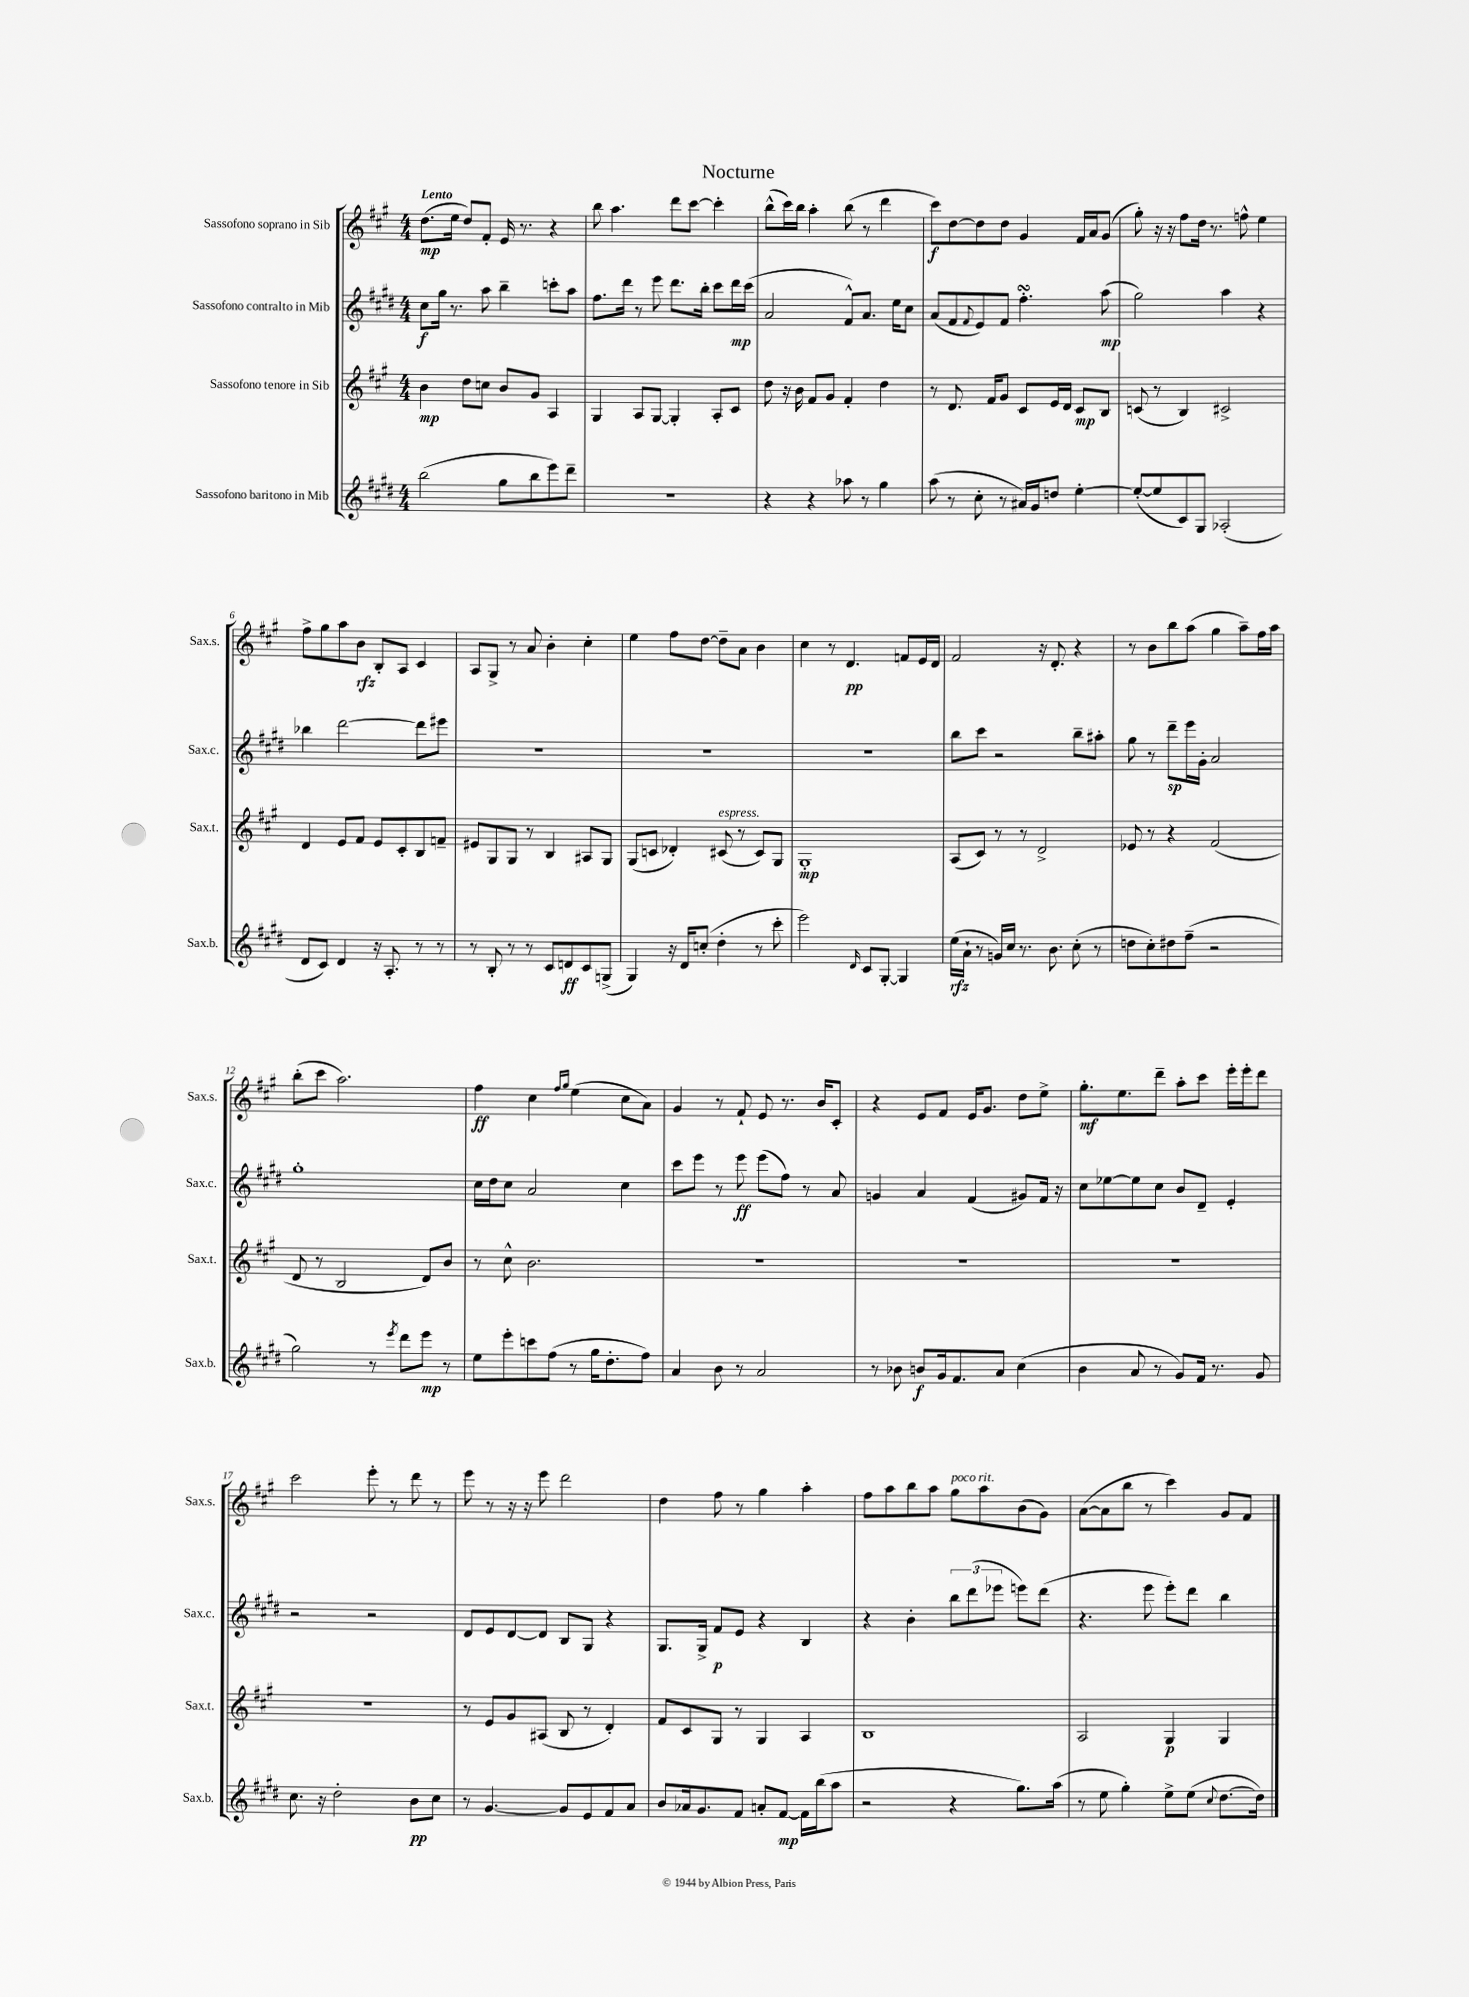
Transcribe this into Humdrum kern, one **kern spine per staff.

**kern	**dynam	**kern	**dynam	**kern	**dynam	**kern	**dynam
*part4	*part4	*part3	*part3	*part2	*part2	*part1	*part1
*staff4	*staff4	*staff3	*staff3	*staff2	*staff2	*staff1	*staff1
*I"Sassofono baritono in Mib	*	*I"Sassofono tenore in Sib	*	*I"Sassofono contralto in Mib	*	*I"Sassofono soprano in Sib	*
*I'Sax.b.	*	*I'Sax.t.	*	*I'Sax.c.	*	*I'Sax.s.	*
*clefG2	*	*clefG2	*	*clefG2	*	*clefG2	*
*k[f#c#g#d#]	*	*k[f#c#g#]	*	*k[f#c#g#d#]	*	*k[f#c#g#]	*
*M4/4	*	*M4/4	*	*M4/4	*	*M4/4	*
=1	=1	=1	=1	=1	=1	=1	=1
!	!	!	!	!	!	!LO:TX:a:B:t=Lento	!
(2bb\	.	4b\	mp	8cc#\L	f	(8.dd\L	mp
.	.	.	.	16gg#\Jk	.	.	.
.	.	.	.	8.r	.	16ee\Jk	.
.	.	8dd\L	.	.	.	8dd/L)	.
.	.	8ccn\J	.	8aa\	.	8f#'/J	.
8gg#\L	.	8b/L	.	4bb~\	.	16e/	.
.	.	.	.	.	.	8.r	.
8bb\	.	8g#/J	.	.	.	.	.
8eee\)	.	4A/	.	8cccn'\L	.	4r	.
8ddd#~\J	.	.	.	8aa\J	.	.	.
=2	=2	=2	=2	=2	=2	=2	=2
1r	.	4G#/	.	8.ff#\L	.	8bb\	.
.	.	.	.	.	.	4.aa\	.
.	.	.	.	16ddd#\Jk	.	.	.
.	.	8A/L	.	8r	.	.	.
.	.	[8G#/J	.	8eee\	.	.	.
.	.	4G#'/]	.	8.ddd#\L	.	8ddd\L	.
.	.	.	.	.	.	[8ccc#\J	.
.	.	.	.	16bb'\Jk	.	.	.
.	.	8A'/L	.	8ccc#\L	.	4ccc#'\]	.
.	.	8c#/J	.	16ddd#\L	mp	.	.
.	.	.	.	(16ccc#\JJ	.	.	.
=3	=3	=3	=3	=3	=3	=3	=3
4r	.	8dd\	.	2a/	.	(8bb^^\L	.
.	.	16r	.	.	.	16ccc#\L)	.
.	.	16b\	.	.	.	16bb\JJ	.
4r	.	8f#/L	.	.	.	4aa'\	.
.	.	8g#/J	.	.	.	.	.
8aa-X\	.	4f#'/	.	8f#^^/L)	.	(8bb\	.
8r	.	.	.	8.a/J	.	8r	.
4gg#\	.	4dd\	.	.	.	4ddd\	.
.	.	.	.	16ee\KL	.	.	.
.	.	.	.	8cc#\J	.	.	.
=4	=4	=4	=4	=4	=4	=4	=4
(8aa\	.	8r	.	(8a/L	.	8ccc#\L)	f
8r	.	8.d/	.	8f#/	.	[8dd\	.
.	.	.	.	8qqf#/	.	.	.
8cc#'\	.	.	.	8e/)	.	8dd\]	.
.	.	16f#/KL	.	.	.	.	.
8r	.	8g#/J	.	8f#/J	.	8dd\J	.
16a#X/LL)	.	8c#/L	.	4.ff#sSSS'\	.	4g#/	.
16g#/J	.	.	.	.	.	.	.
8ddn/J	.	16e/L	.	.	.	.	.
.	.	16d/JJ	.	.	.	.	.
[4ee'\	.	8c#/L	mp	.	.	16f#/LL	.
.	.	.	.	.	.	16a/J	.
.	.	8B/J	.	(8aa\	mp	(8g#/J	.
=5	=5	=5	=5	=5	=5	=5	=5
(8ee'/L_	.	(8cn/	.	2gg#\)	.	8gg#'\)	.
8ee/]	.	8r	.	.	.	16r	.
.	.	.	.	.	.	16r	.
8c#/)	.	4B/)	.	.	.	8ff#\L	.
8G#/J	.	.	.	.	.	16dd\Jk	.
.	.	.	.	.	.	8.r	.
(2A-X'/	.	2c#X^/	.	4aa\	.	.	.
.	.	.	.	.	.	8ffn^^\	.
.	.	.	.	4r	.	4ee\	.
!!LO:LB:g=z
=6	=6	=6	=6	=6	=6	=6	=6
8d#/L	.	4d/	.	4bb-X\	.	8ff#^\L	.
8c#/J)	.	.	.	.	.	8gg#\	.
4d#/	.	8e/L	.	[2ddd#\	.	8aa\	.
.	.	8f#/J	.	.	.	8b\J	rfz
16r	.	8e/L	.	.	.	8B'/L	.
8.A'/	.	.	.	.	.	.	.
.	.	8c#'/	.	.	.	8A/J	.
8r	.	8B/	.	8ddd#\L]	.	4c#/	.
8r	.	8fn~/J	.	8eee#X\J	.	.	.
=7	=7	=7	=7	=7	=7	=7	=7
8r	.	8e#X/L	.	1r	.	8A/L	.
8B'/	.	8G#/	.	.	.	8G#^/J	.
8r	.	8G#/J	.	.	.	8r	.
8r	.	8r	.	.	.	8a/	.
8c#/L	.	4B/	.	.	.	4b'\	.
8dn/	ff	.	.	.	.	.	.
8c#/	.	8A#X/L	.	.	.	4cc#'\	.
(8Gn^/J	.	8G#/J	.	.	.	.	.
=8	=8	=8	=8	=8	=8	=8	=8
4G#/)	.	(8G#/L	.	1r	.	4ee\	.
.	.	8cn/J	.	.	.	.	.
16r	.	4d-X'/)	.	.	.	8ff#\L	.
16d#/KL	.	.	.	.	.	.	.
(8ccn'/J	.	.	.	.	.	[8dd\J	.
!	!	!LO:TX:a:i:t=espress.	!	!	!	!	!
4dd#'\	.	(8c#X/	.	.	.	8dd~\L]	.
.	.	8r	.	.	.	8a\J	.
8r	.	8c#/L)	.	.	.	4b\	.
8ccc#'\	.	8G#/J	.	.	.	.	.
=9	=9	=9	=9	=9	=9	=9	=9
2eee\)	.	1G#'	mp	1r	.	4cc#\	.
.	.	.	.	.	.	8r	.
.	.	.	.	.	.	4.d/	pp
16qqd#/	.	.	.	.	.	.	.
8c#/L	.	.	.	.	.	.	.
[8G#'/J	.	.	.	.	.	.	.
4G#/]	.	.	.	.	.	8fn/L	.
.	.	.	.	.	.	16e/L	.
.	.	.	.	.	.	16d/JJ	.
=10	=10	=10	=10	=10	=10	=10	=10
(16ee\LL	rfz	(8A/L	.	8bb\L	.	2f#/	.
16a`\JJ	.	.	.	.	.	.	.
8r	.	8c#/J)	.	8ccc#\J	.	.	.
16gn/LL)	.	8r	.	2r	.	.	.
16cc#/JJ	.	.	.	.	.	.	.
8.r	.	8r	.	.	.	.	.
.	.	2d^/	.	.	.	16r	.
8.b\	.	.	.	.	.	8.d'/	.
(8cc#'\	.	.	.	8bb~\L	.	4r	.
8r	.	.	.	8aa#X'\J	.	.	.
=11	=11	=11	=11	=11	=11	=11	=11
8ddn\L	.	8e-X/	.	8gg#\	.	8r	.
8cc#'\)	.	8r	.	8r	.	8b\L	.
8dd#X\	.	4r	.	8ddd#~\L	sp	8bb\	.
(8ff#~\J	.	.	.	16eee\L	.	(8aa\J	.
.	.	.	.	16g#'\JJ	.	.	.
2r	.	(2f#/	.	2a/	.	4gg#\	.
.	.	.	.	.	.	8aa~\L)	.
.	.	.	.	.	.	16ff#\L	.
.	.	.	.	.	.	16aa\JJ	.
!!LO:LB:g=z
=12	=12	=12	=12	=12	=12	=12	=12
2gg#\)	.	8d/	.	1gg#'	.	(8bb'\L	.
.	.	8r	.	.	.	8ccc#\J	.
.	.	2B/	.	.	.	2.aa\)	.
8r	.	.	.	.	.	.	.
8qeee/	.	.	.	.	.	.	.
8ddd#\L	.	.	.	.	.	.	.
8eee\J	mp	8d/L)	.	.	.	.	.
8r	.	8b/J	.	.	.	.	.
=13	=13	=13	=13	=13	=13	=13	=13
8ee\L	.	8r	.	16cc#\LL	.	4ff#\	ff
.	.	.	.	16dd#\J	.	.	.
8eee'\	.	8cc#^^\	.	8cc#\J	.	.	.
8cccn\	.	2.b\	.	2a/	.	4cc#\	.
(8ff#\J	.	.	.	.	.	.	.
.	.	.	.	.	.	16qqff#/LL	.
.	.	.	.	.	.	16qqgg#/JJ	.
8r	.	.	.	.	.	(4ee\	.
16gg#\KL	.	.	.	.	.	.	.
8.dd#'\	.	.	.	.	.	.	.
.	.	.	.	4cc#\	.	8cc#\L	.
8ff#\J)	.	.	.	.	.	8a\J)	.
=14	=14	=14	=14	=14	=14	=14	=14
4a/	.	1r	.	8ccc#\L	.	4g#/	.
.	.	.	.	8eee\J	.	.	.
8b\	.	.	.	8r	.	8r	.
8r	.	.	.	8eee\	ff	8f#`/	.
2a/	.	.	.	(8eee\L	.	8e/	.
.	.	.	.	8ff#\J)	.	8.r	.
.	.	.	.	8r	.	.	.
.	.	.	.	.	.	16b/KL	.
.	.	.	.	8a/	.	8c#'/J	.
=15	=15	=15	=15	=15	=15	=15	=15
8r	.	1r	.	4gn/	.	4r	.
8b-X\	.	.	.	.	.	.	.
8bn/L	f	.	.	4a/	.	8e/L	.
16g#/k	.	.	.	.	.	8f#/J	.
8.f#/	.	.	.	.	.	.	.
.	.	.	.	(4f#/	.	16e/KL	.
.	.	.	.	.	.	8.g#/J	.
8a/J	.	.	.	.	.	.	.
(4cc#\	.	.	.	8g#X/L)	.	8dd\L	.
.	.	.	.	16f#/Jk	.	8ee^\J	.
.	.	.	.	16r	.	.	.
=16	=16	=16	=16	=16	=16	=16	=16
4b\	.	1r	.	8cc#\L	.	8.gg#'\L	mf
.	.	.	.	[8ee-X\	.	.	.
.	.	.	.	.	.	8.ee\	.
8a/	.	.	.	8ee-\]	.	.	.
8r	.	.	.	8cc#\J	.	8ddd~\J	.
8g#/L)	.	.	.	8b/L	.	8aa'\L	.
16f#/Jk	.	.	.	8d#~/J	.	8ccc#\J	.
8.r	.	.	.	.	.	.	.
.	.	.	.	4e'/	.	16eee'\LL	.
.	.	.	.	.	.	16eee'\J	.
8g#/	.	.	.	.	.	8ddd\J	.
!!LO:LB:g=z
=17	=17	=17	=17	=17	=17	=17	=17
8.cc#\	.	1r	.	2r	.	2ccc#\	.
16r	.	.	.	.	.	.	.
2dd#'\	.	.	.	.	.	.	.
.	.	.	.	2r	.	8eee'\	.
.	.	.	.	.	.	8r	.
8b\L	pp	.	.	.	.	8ddd\	.
8cc#\J	.	.	.	.	.	8r	.
=18	=18	=18	=18	=18	=18	=18	=18
8r	.	8r	.	8d#/L	.	8eee\	.
[4.g#/	.	8e/L	.	8e/	.	8r	.
.	.	8g#/	.	[8d#/	.	16r	.
.	.	.	.	.	.	16r	.
.	.	(8A#X/J	.	8d#/J]	.	8eee\	.
8g#/L]	.	8B/	.	8B/L	.	2ddd\	.
8e/	.	8r	.	8G#/J	.	.	.
8f#/	.	4d'/)	.	4r	.	.	.
8a/J	.	.	.	.	.	.	.
=19	=19	=19	=19	=19	=19	=19	=19
8b/L	.	8f#/L	.	8.G#/L	.	4dd\	.
16a-X/k	.	8c#/	.	.	.	.	.
8.g#/	.	.	.	16G#^/Jk	.	.	.
.	.	8G#/J	.	8f#/L	p	8ff#\	.
8f#/J	.	8r	.	8e/J	.	8r	.
8an'/L	.	4G#/	.	4r	.	4gg#\	.
[8f#/J	mp	.	.	.	.	.	.
16f#\LL]	.	4A/	.	4B/	.	4aa'\	.
(16bb\J	.	.	.	.	.	.	.
8aa\J	.	.	.	.	.	.	.
=20	=20	=20	=20	=20	=20	=20	=20
2r	.	1B	.	4r	.	8ff#\L	.
.	.	.	.	.	.	8aa\	.
.	.	.	.	4b'\	.	8bb\	.
.	.	.	.	.	.	8aa\J	.
!	!	!	!	!	!	!LO:TX:a:i:t=poco rit.	!
4r	.	.	.	12bb\L	.	8gg#\L	.
.	.	.	.	(12ddd#\	.	.	.
.	.	.	.	.	.	8aa\	.
.	.	.	.	12eee-X\J	.	.	.
8.gg#\L)	.	.	.	8eeen\L)	.	(8b\	.
.	.	.	.	(8ddd#\J	.	8g#\J)	.
(16aa\Jk	.	.	.	.	.	.	.
=21	=21	=21	=21	=21	=21	=21	=21
8r	.	2A/	.	4.r	.	([8a\L	.
8ee\	.	.	.	.	.	8a\]	.
4gg#'\)	.	.	.	.	.	8bb\J	.
.	.	.	.	8eee\	.	8r	.
8ee^\L	.	4G#/	p	8eee'\L)	.	4ccc#\)	.
(8ee\J	.	.	.	8ddd#\J	.	.	.
8qqcc#/	.	.	.	.	.	.	.
[8.dd#\L	.	4G#/	.	4bb\	.	8g#/L	.
.	.	.	.	.	.	8f#/J	.
16dd#\Jk])	.	.	.	.	.	.	.
==	==	==	==	==	==	==	==
*-	*-	*-	*-	*-	*-	*-	*-
